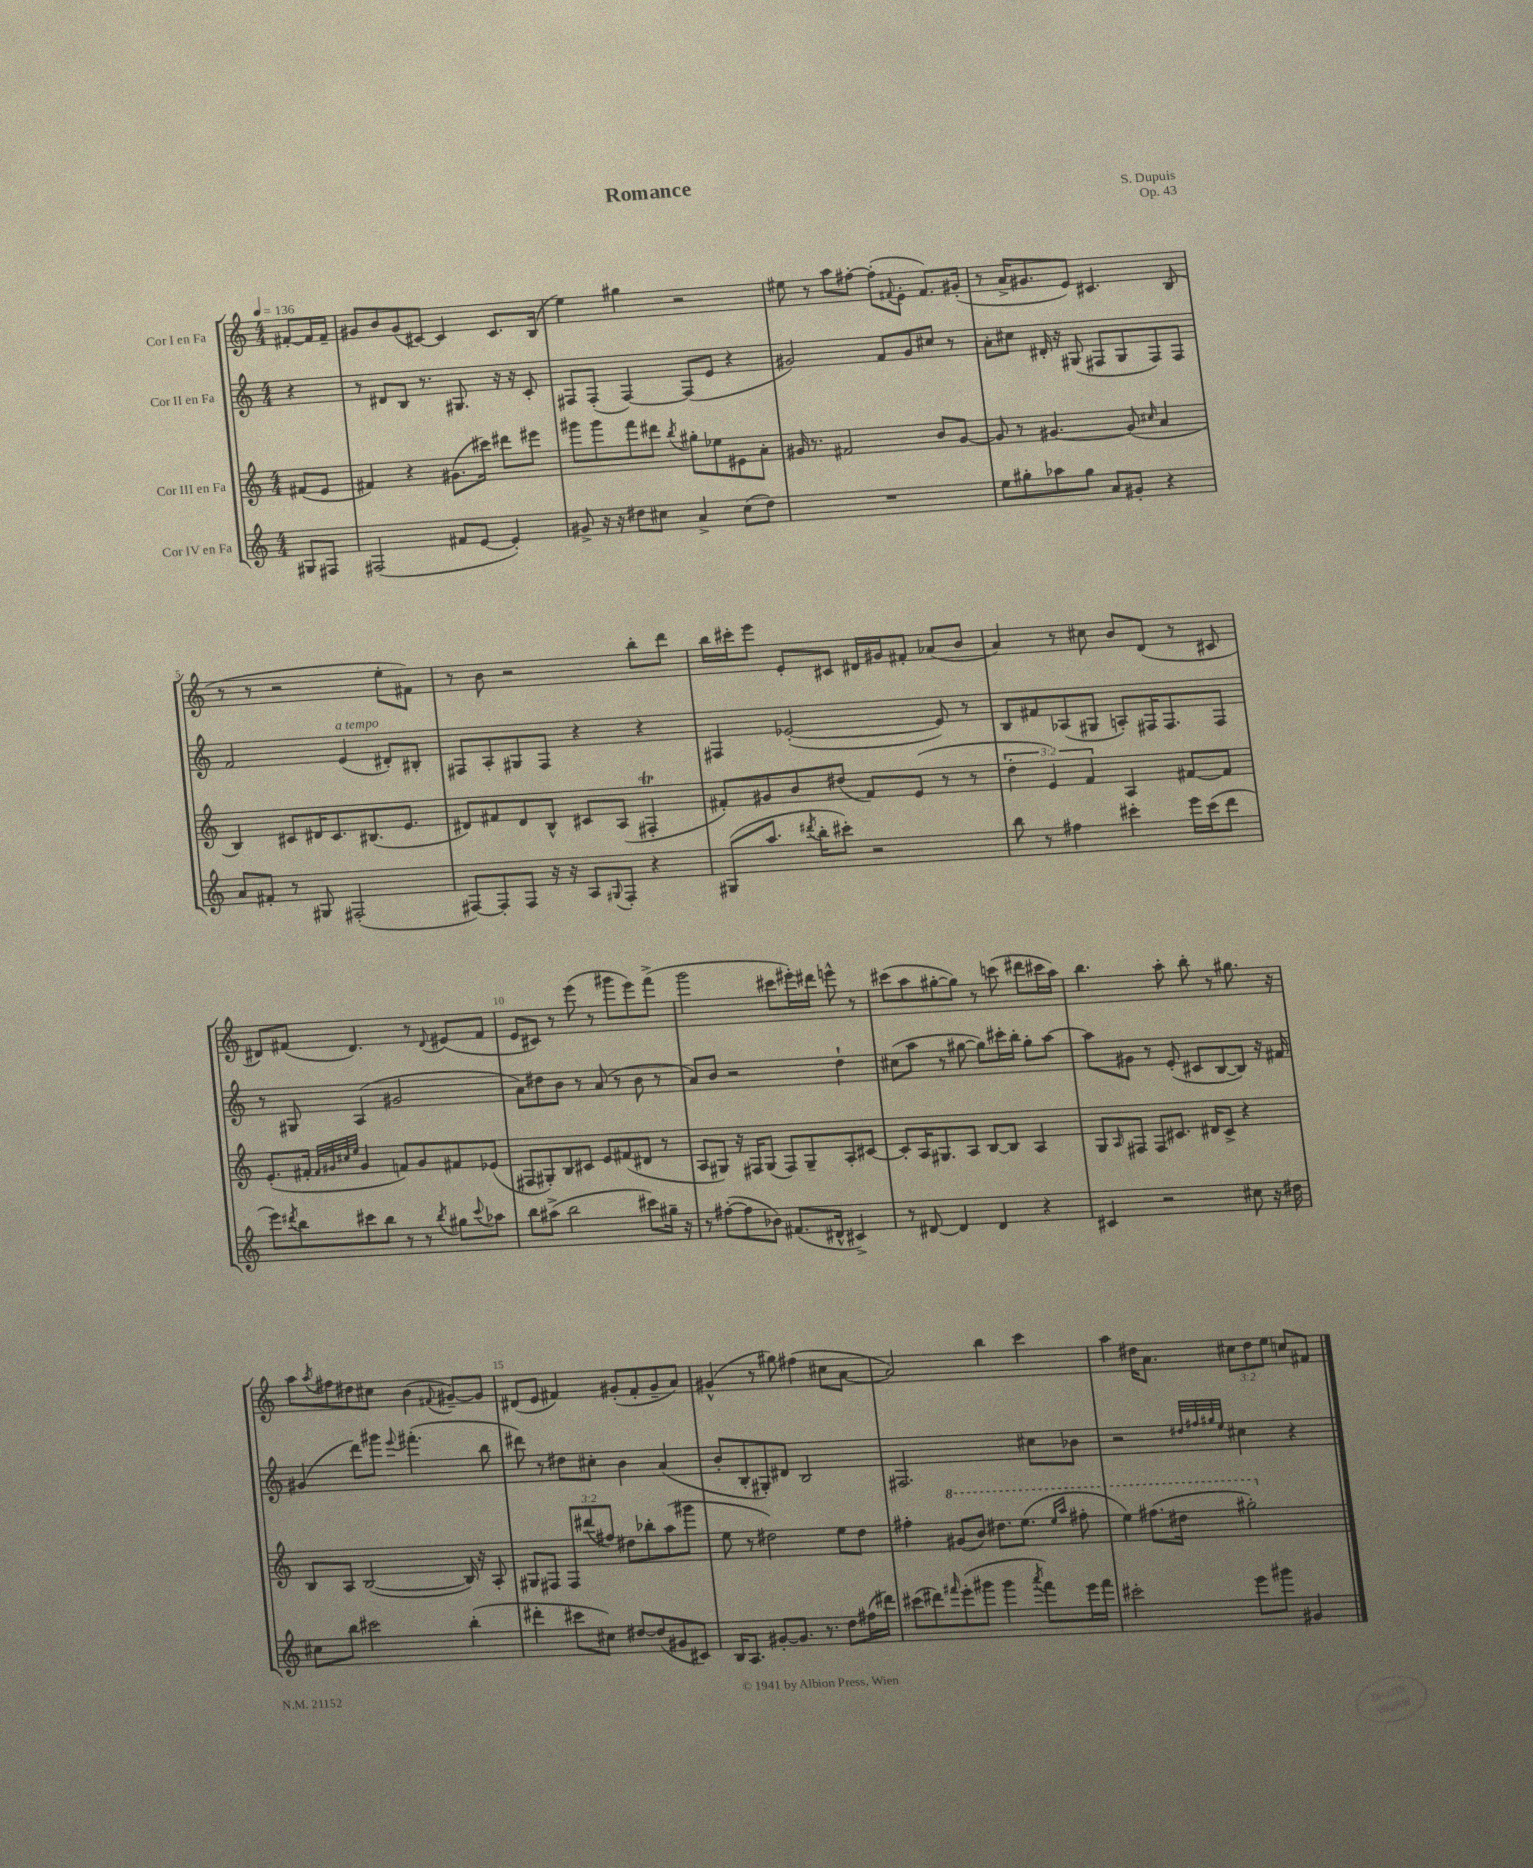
\header { title = "Romance" composer = "S. Dupuis" opus = "Op. 43" }
<<
\new StaffGroup <<
\new Staff = "s0" \with { instrumentName = "Cor I en Fa" } {
    \clef treble \key c \major \numericTimeSignature \time 4/4 \override Staff.TupletNumber.text = #tuplet-number::calc-fraction-text \partial 4 \tempo 4 = 136
    fis'8~-. fis'16 fis'16-- |
    gis'8 b'8 gis'8( cis'8~) cis'4 cis'8. b16( |
    e''4) gis''4 r2 |
    eis''8 r8 a''8 fis''8~-. fis''8-.( \appoggiatura { fis'8 } e'8-. fis'8.) gis'16-.( |
    r8 a'16-> gis'8. e'8) cis'4. b8( |
    r8 r8 r2 e''8-. fis'8) |
    r8 b'8 r2 b''8-. d'''8 |
    b''16 cis'''16-. e'''8 e'8-. cis'8 dis'16 gis'16 fis'8-. aes'8( b'8 |
    a'4) r8 cis''8 b'8 d'8( r8 cis'8 |
    dis'8) fis'8( dis'4.) r8 \appoggiatura { dis'8 } eis'8( fis'8 |
    e'8 cis'8) r8 e'''8( r8 gis'''8 e'''8) f'''8->( |
    g'''2 cis'''8 eis'''16-.) dis'''16 e'''8-^ r8 |
    cis'''8( a''8 gis''8~-. gis''8) r8 c'''8( dis'''8 cis'''16 a''16) |
    b''4. a''8-. b''8-. r8 gis''8. r16 |
    a''8 \acciaccatura { a''8 } fis''8 dis''8 cis''8 b'4( \appoggiatura { fis'8 } gis'8~--) gis'8 |
    dis'8( e'8 fis'4) gis'8-.( fis'8-. gis'8-- a'8) |
    gis'4-^( r8 gis''8) fis''4( cis''8 a'8~ |
    a'2) b''4 c'''4 |
    a''4 dis''16 a'8. \tuplet 3/2 { cis''8 dis''8 e''8 } c''8 fis'8 \bar "|." |
}
\new Staff = "s1" \with { instrumentName = "Cor II en Fa" } {
    \clef treble \key c \major \numericTimeSignature \time 4/4 \partial 4
    r4 |
    r8 dis'8 b8 r8. gis8. r16 r16 c'8-. |
    fis8 fis8-.( fis4~) fis8( e'8 r4 |
    gis'2) f'8 gis'8 cis''8 r8 |
    a'8-. cis''8 dis'16-. r16 gis8( fis8 gis8 fis8) fis8 |
    f'2 e'4^\markup { \italic "a tempo" }( dis'8-.) bis8-. |
    fis8 a8-. gis8 fis8 r4 r4 |
    fis4 ees'2~-.( ees'8) r8 |
    b8 fis'8 aes8( gis8 a8-.) fis16 fis8. fis8 |
    r8 gis8 a4( gis'2 |
    a'8) dis''8 b'8 r8 a'8( r8 b'8 r8 |
    a'8) b'8 r2 d''4-! |
    cis''8( a''8 r8 gis''8~ gis''8) cis'''16-. b''16-. gis''8-. a''8~ |
    a''8 gis'8 r8 e'8-.( cis'8 b8~ b8) r16 fis'16 |
    gis'4( d'''8) gis'''8 \appoggiatura { e'''8 } fis'''4.-.( b''8 |
    dis'''8) r8 dis''8 cis''8-. b'4 a'4( |
    b'8-. b8-. gis8-.) dis'8 b2 |
    fis2. cis''8 bes'8 |
    r2 \grace { dis''32 fis''32 gis''32 e''32 } cis''4 r4 \bar "|." |
}
\new Staff = "s2" \with { instrumentName = "Cor III en Fa" } {
    \clef treble \key c \major \numericTimeSignature \time 4/4 \override Staff.TupletNumber.text = #tuplet-number::calc-fraction-text \partial 4
    fis'8( e'8 |
    fis'4) r4 gis'8.( cis'''16) dis'''8 eis'''8 |
    gis'''8 gis'''8 f'''8 dis'''8 \acciaccatura { b''8 } gis''8-. ees''8 eis'8 a'8-. |
    gis'16 r8. fis'2 b'8 gis'8~ |
    gis'8 r8 gis'4.~ gis'8( \grace { cis''16 } a'4 |
    b4) cis'8 dis'16 cis'8. bis8.( e'8. |
    dis'8) fis'8 dis'8 b8-^ cis'8 a8( fis4-.\trill |
    fis'8-.) gis'8 b'8 dis''8( fis'8) e'8( r8 r8 |
    \tuplet 3/2 { d''4-. e'4) f'4 } a4 fis'8~ fis'8 |
    e'8.-.( fis'16-. \grace { fis'32 gis'32 cis''32 e''32 } gis'4 f'8) gis'8 fis'8 ees'8( |
    fis8 gis8-.) b8 cis'8 e'8 fis'8( dis'8 r8 |
    a8 gis8) r16 fis16 gis8( fis8) gis8-- a8-. cis'8~ |
    cis'8-. a16 gis8. a8 b8~ b8 a4 |
    g8 \grace { a16 } fis8 fis8 cis'8. dis'16 cis'8-> r4 |
    b8 a8 b2~( b16) r16 a8-. |
    gis8 fis8 \tuplet 3/2 { fis8 dis'''8( fis''8) } dis''8 bes''8-. a''8( gis'''8 |
    e''8 r8 dis''2) e''8 dis''8 |
    fis''4-. \ottava #1 gis''8( b''8) dis'''8. e'''8.( \grace { e'''16 a'''16 } fis'''8-. |
    e'''4) fis'''8.( dis'''16 gis'''2-.) \ottava #0 \bar "|." |
}
\new Staff = "s3" \with { instrumentName = "Cor IV en Fa" } {
    \clef treble \key c \major \numericTimeSignature \time 4/4 \partial 4
    gis8 fis8 |
    fis2( fis'8 e'8~ e'4-.) |
    gis'8-> r16 r16 dis''8 cis''8 a'4-> cis''8( dis''8) |
    R1 |
    e''8 gis''8-. aes''8 gis''8 a'8 gis'8-. r4 |
    a'8 fis'8-. r8 gis8 fis2-.( |
    fis8~) fis8-. fis8 r16 r16 a8 \appoggiatura { gis8 } fis8-. r4 |
    gis8( a''8. \acciaccatura { dis'''8 } b''16-. cis'''8-.) r2 |
    b''8 r8 fis''4 cis'''4-. e'''16 cis'''16( d'''8 |
    e'''8) \acciaccatura { dis'''8 } b''8 cis'''8 b''8 r8 r8 \acciaccatura { b''8 } gis''8 \appoggiatura { cis'''8 } aes''8 |
    b''8 ais''8->( b''2 cis'''8) gis''16-- r16 |
    r8 fis''8~-.( fis''8 bes'8) fis'8.( dis'16-^ cis'4->) |
    r8 dis'8~ dis'4 dis'4 r4 |
    cis'4 r2 cis''8 r16 dis''16 |
    cis''8 b''8 cis'''2 b''4-.( |
    dis'''4-. cis'''8 cis''8) dis''8~ dis''8( gis'8 cis'8) |
    b16 a8. gis'8~-. gis'8. r8. d''8 fis''16( dis'''16) |
    cis'''8( dis'''8) \grace { fis'''16 } e'''8-.( gis'''8 gis'''4 \acciaccatura { a'''8 } fis'''8) e'''16 fis'''16 |
    cis'''2-. e'''8 gis'''8 gis'4 \bar "|." |
}
>>
>>
\layout { \context { \Score \override BarNumber.break-visibility = ##(#f #t #t) barNumberVisibility = #(every-nth-bar-number-visible 5) } }
